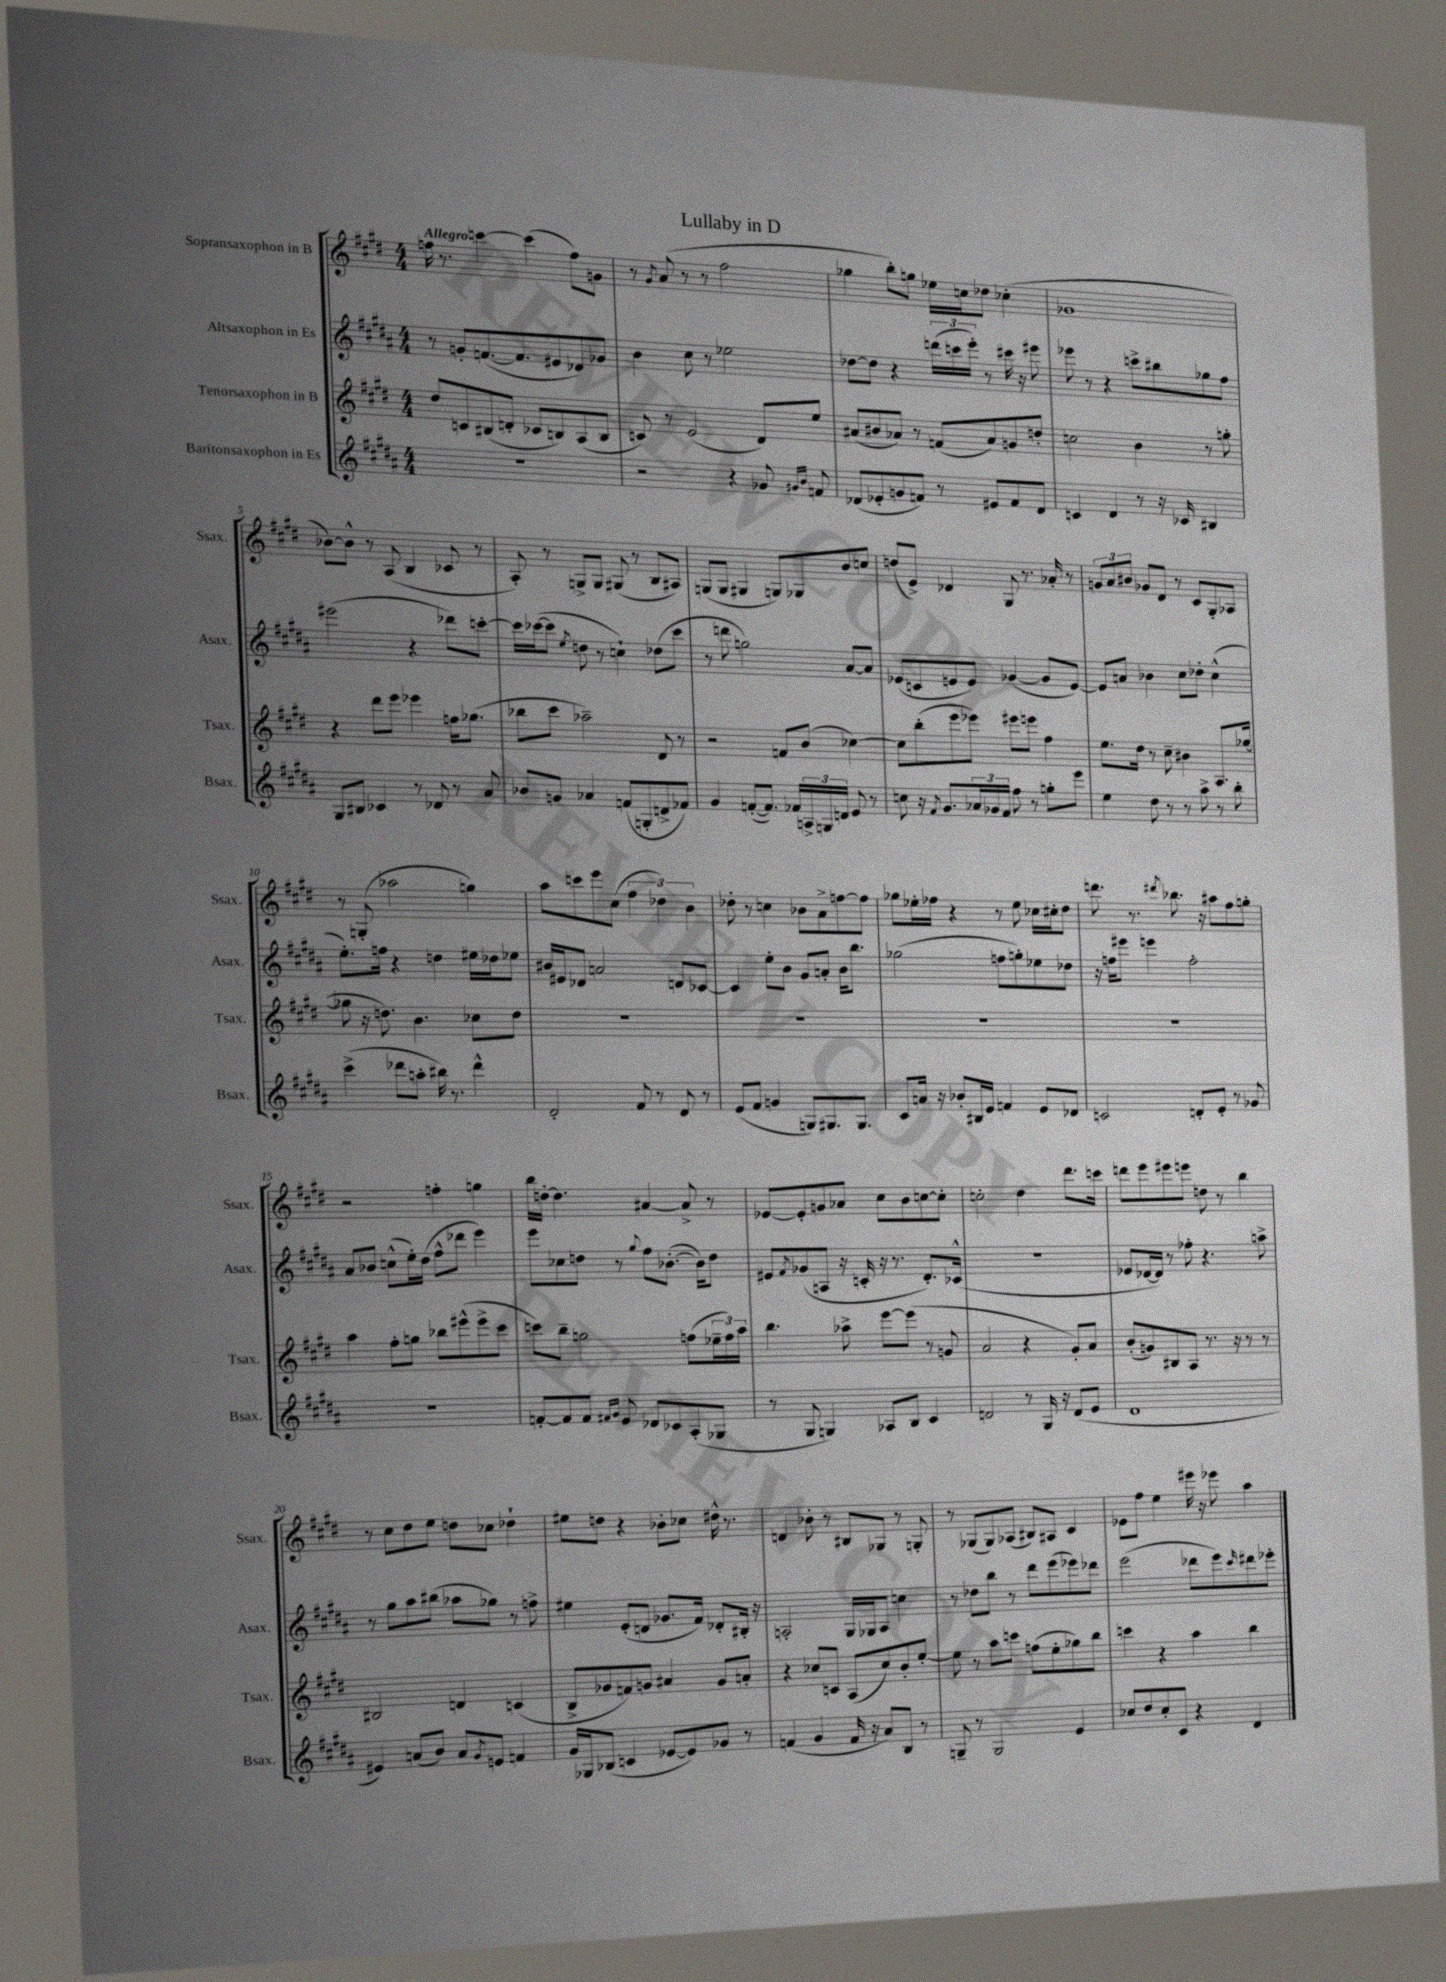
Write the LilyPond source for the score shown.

\header { title = "Lullaby in D" }
<<
\new StaffGroup <<
\new Staff = "s0" \with { instrumentName = "Sopransaxophon in B" shortInstrumentName = "Ssax." } {
    \clef treble \key e \major \numericTimeSignature \time 4/4 \tempo "Allegro"
    f''16 r8. c'''4~ c'''4( f''8) g'8 |
    r8 \acciaccatura { gis'8 } a'8( r8 r8 fis''2 |
    ges''4 b''8-.) g''8 ees''16 c''16 des''8 ces''4-.( |
    ges'1 |
    bes'8~) bes'8-^ r8 a8( b4 ces'8 r8 |
    a8-.) r8 g8-> g8 gis8( r8 b8 ais8) |
    g8( g8 gis4 g8) ges8 b'8 c''8 |
    d''8( e'8->) des'4 gis8 r8. aes'16-. r8 |
    \tuplet 3/2 { g'8 a'8 bis'8 } ges'8 dis'8 r8 cis'8 gis8-. aes8 |
    r8 g8-.( aes''2 g''4) |
    a''8 c'''8 e'''8 cis''8( \tuplet 3/2 { fis''4 des''4) b'4 } |
    des''8-. r8 c''4 bes'8 a'8-> f''8~ f''8 |
    ges''8 ees''16-. fes''16 r4 r8 ees''8 ces''16 cis''16-. dis''8 |
    d'''8. r8. \acciaccatura { dis'''8 } bes''8. r16 ais''8 fis''8 g''8-. |
    r2 f''4-. g''4 |
    b''16 d''16~-. d''4. ais'4~ ais'8-> r8 |
    ees'8~ ees'8-. g'8 aes'8 cis''8 b'8 c''8~ c''8-. |
    c''2-. dis''4 dis'''8. c'''16 |
    d'''8 e'''8 eis'''8 e'''8 d''8 r8 b''4 |
    r8 cis''8 dis''8 e''8 d''8 ces''8 des''4-! |
    eis''8 d''8 r4 bes'8-. ces''8 dis''16-^ r8. |
    d'4 bes'8-. r8 bis8 ges8 r8 g8-. |
    r8 ges8( ges8) aes8( bis8) ais8 cis'4 |
    ees'8 fis''8 e''4 eis'''16 r16 ees'''8 a''4 \bar "|." |
}
\new Staff = "s1" \with { instrumentName = "Altsaxophon in Es" shortInstrumentName = "Asax." } {
    \clef treble \key b \major \numericTimeSignature \time 4/4
    r8 g'8-. f'8.~( f'8. eis'8 des'8) ges'8 |
    b'4 cis''8 r8 ees''2 |
    des''8~ des''8 r4 \tuplet 3/2 { d'''16( c'''16 e'''16-.) } r8 cis'''16 r16 eis'''8 |
    ees'''8 r8 r4 c'''8-> bis''8 ges''8 fis''8 |
    eis'''2( r4 des'''8) c'''8~-. |
    c'''16 ces'''16~( ces'''8 \acciaccatura { e''8 } d''8 r8 c''4-!) des''8( ces'''8 |
    r8 d'''8 g''2) ais'8~ ais'8 |
    ees'8( c'8 e'8 e'8) ges'4~( ges'8 e'8~) |
    e'8 a'8 bes'4 cis''8 des''8-. cis''4-^( |
    e''8.-.) f''16 r4 d''4 eis''16 des''16 ees''8 |
    bis'16 eis'16 des'8 a'2 d'8 ces'8~ |
    ces'4 e''8-. b'8 gis'8 a'8-. b'16 b''8. |
    ges''2( f''8 g''8-.) ees''8 des''8 |
    r16 f''16 eis'''8 e'''4 f''2-. |
    ais'8 bes'8 c''8-^( e''16-.) dis''16( fis''8-^ des'''8 e'''4) |
    e'''8 ces''8 d''8 r8 \appoggiatura { gis''8 } fis''8 bes'8.~-.( bes'16) d''8 |
    eis'8 \acciaccatura { fis'8 } ges'8( a8 r16 c'16-. r16 r8. dis'8.-.) ces'16-^( |
    R1 |
    ees'8 des'16~ des'16) r8 fes''8-. r4. a''8-> |
    r8 gis''8 ais''8 bis''8( aes''8 ges''8) r8 f''8-> |
    eis''4 e'8-.( d'8 ges'8. fis'16) des'8-. bis16-. r16 |
    a2-. gis16 ges16 a8 c''4 |
    r8 des''8 b''8 r8 dis'''8 e'''8( ees'''8) des'''8 |
    e'''2( des'''8 e'''8) \grace { cis'''16 } dis'''8 ees'''8-. \bar "|." |
}
\new Staff = "s2" \with { instrumentName = "Tenorsaxophon in B" shortInstrumentName = "Tsax." } {
    \clef treble \key e \major \numericTimeSignature \time 4/4
    dis''8 c'8 bis8( d'8-. ces'8 b8) a8( b8 |
    c'8) r8 e'2( dis'8) e''8 |
    ais'8( bis'8 aes'8) r8 f'8( aes'8) g'8 d''8-. |
    c''2 b'4 r8 g''8-. |
    r4 dis'''8 e'''8 ees'''4 f''16 ges''8.( |
    bes''8 cis'''8 aes''2--) dis'8 r8 |
    r2 f'8 b'8( ces''4~) |
    ces''8 b''8-.( e'''8 ees'''8) eis'''8 e'''8 fis''4 |
    e''8. dis''16 r8 cis''8-- bis'4 a8. ges''16~( |
    ges''8 r16 d''8.) b'4. ces''8 d''8 |
    R1 |
    R1 |
    R1 |
    R1 |
    a''4 fis''8-. g''8 bes''8 eis'''8-^( eis'''8-> cis'''8 |
    c'''8) b''8-- g''2 f''8( \tuplet 3/2 { ees''16-- f''16) a''16 } |
    b''4. aes''8-> e'''8~ e'''8( r8 g'8 |
    a'2 r4 gis'8-.) a'8 |
    b'8-.( g'8) bis8 a8 r8. r16 r8 r8 |
    bis2 d'4 c'4( |
    b8-> ges'8 f'8) g'8 ais'4 g'8 a'8-. |
    r4 ces''8 c'8 a8( ces''8) b'8-. e''8~-. |
    e''8 r8 a''8 c'''8 f''8( e''8-. ges''8) b''8 |
    c'''4 r4 a''4 b''4 \bar "|." |
}
\new Staff = "s3" \with { instrumentName = "Baritonsaxophon in Es" shortInstrumentName = "Bsax." } {
    \clef treble \key b \major \numericTimeSignature \time 4/4
    R1 |
    r2 r4 ges'8 \grace { gis'16 b'16 } f'8 |
    des'8( ees'8-. g'8 f'8) r8 eis'8 f'8 des'8 |
    c'4 dis'4 r8 r16 ces'16 bis4 |
    gis8 bis8 ces'4 r8 des'8 r8 ais'8 |
    bes'8 g'8 aes'4 f'8( g8-. d'8-> fes'8) |
    gis'4 f'8~-.( f'8.) fes'16 \tuplet 3/2 { a16-> g16 d'16 } e'8 r8 |
    c''8 r16 \acciaccatura { fis'8 } gis'8. \tuplet 3/2 { aes'16 ges'16 fis'16 } fis''8 r8 g''8-. e'''8 |
    e''4 dis''8 r8 r8 ais''8-> r8 b''8-. |
    cis'''4->( des'''8 a''8-. bis''16) r8. des'''4-^ |
    dis'2-. fis'8 r8 dis'8 r8 |
    e'8( fis'8 g'4 g8) gis8. gis8. |
    cis'8 a'16 r16 bes'8-. bis16 e'16 f'4 e'8 des'8 |
    c'2 d'8-. e'8-. r8 ges'8 |
    R1 |
    f'8~-. f'8 f'8 \grace { fis'16 gis'16 } e'8 des'8 ces'8 ais8-.( ges8 |
    r8 gis8 g4) aes8 b8 cis'4 |
    d'2 r8 gis16 r16 d'8( e'8 |
    dis'1 |
    eis'4) a'8( b'8) a'8 \acciaccatura { gis'8 } e'8 f'4 |
    gis'16 ges16 bes8( c'4 ees'8~ ees'8) ges'8 r8 |
    f'4( gis'4 f'16 r16 ais'8) b8 r8 |
    g8-- r8 g2 e'4 |
    ces''8 dis''8 ces''8-. cis'8 r4 dis'4 \bar "|." |
}
>>
>>
